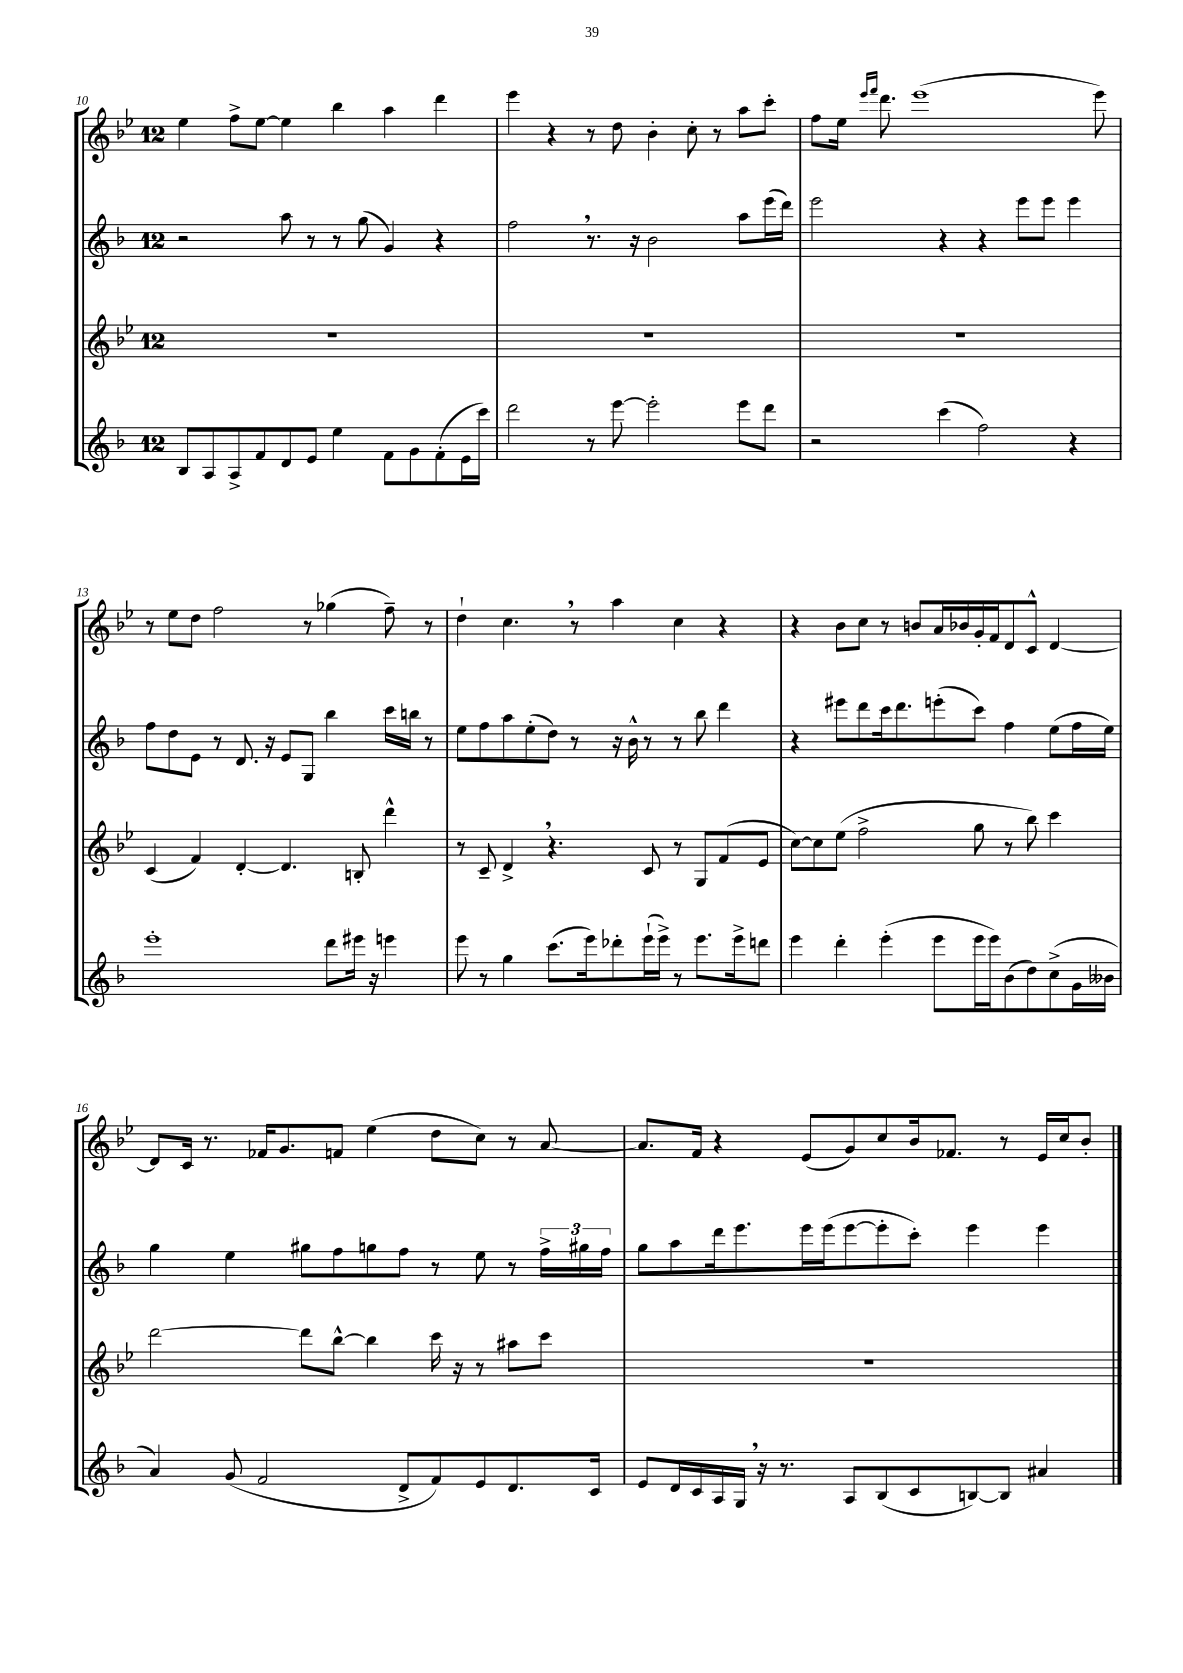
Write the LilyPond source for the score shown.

<<
\new StaffGroup <<
\new Staff = "s0" {
    \clef treble \key bes \major \once \override Staff.TimeSignature.style = #'single-digit \time 12/8
    \autoBeamOff ees''4 f''8[-> ees''8]~ ees''4 bes''4 a''4 d'''4 |
    ees'''4 r4 r8 d''8 bes'4-. c''8-. r8 a''8[ c'''8]-. |
    f''8[ ees''16] \grace { ees'''16[ f'''16] } d'''8. ees'''1( ees'''8) |
    r8 ees''8[ d''8] f''2 r8 ges''4( f''8--) r8 |
    d''4-! c''4. \breathe r8 a''4 c''4 r4 |
    r4 bes'8[ c''8] r8 b'8[ a'16 bes'16 g'16-. f'16 d'8 c'8]-^ d'4~ |
    d'8[ c'16] r8. fes'16[ g'8. f'8] ees''4( d''8[ c''8]) r8 a'8~ |
    a'8.[ f'16] r4 ees'8[( g'8) c''8 bes'16 fes'8.] r8 ees'16[ c''16 bes'8]-. \bar "|." |
}
\new Staff = "s1" {
    \clef treble \key f \major \once \override Staff.TimeSignature.style = #'single-digit \time 12/8
    \autoBeamOff r2 a''8 r8 r8 g''8( g'4) r4 |
    f''2 \breathe r8. r16 bes'2 a''8[ e'''16( d'''16]) |
    e'''2 r4 r4 e'''8[ e'''8] e'''4 |
    f''8[ d''8 e'8] r8 d'8. r16 e'8[ g8] bes''4 c'''16[ b''16] r8 |
    e''8[ f''8 a''8 e''8-.( d''8]) r8 r16 bes'16-^ r8 r8 bes''8 d'''4 |
    r4 eis'''8[ d'''8 c'''16 d'''8. e'''8-.( c'''8]) f''4 e''8[( f''16 e''16]) |
    g''4 e''4 gis''8[ f''8 g''8 f''8] r8 e''8 r8 \tuplet 3/2 { f''16[-> gis''16 f''16] } |
    g''8[ a''8 d'''16 e'''8. e'''16 e'''16( e'''8~ e'''8-. c'''8]-.) e'''4 e'''4 \bar "|." |
}
\new Staff = "s2" {
    \clef treble \key bes \major \once \override Staff.TimeSignature.style = #'single-digit \time 12/8
    \autoBeamOff R1. |
    R1. |
    R1. |
    c'4( f'4) d'4~-. d'4. b8-. d'''4-^ |
    r8 c'8-- d'4-> \breathe r4. c'8 r8 g8[ f'8( ees'8] |
    c''8[~) c''8 ees''8]( f''2-> g''8 r8 bes''8) c'''4 |
    d'''2~ d'''8[ bes''8]~-^ bes''4 c'''16 r16 r8 ais''8[ c'''8] |
    R1. \bar "|." |
}
\new Staff = "s3" {
    \clef treble \key f \major \once \override Staff.TimeSignature.style = #'single-digit \time 12/8
    \autoBeamOff bes8[ a8 a8-> f'8 d'8 e'8] e''4 f'8[ g'8 f'8-.( e'16 c'''16]) |
    d'''2 r8 e'''8~ e'''2-. e'''8[ d'''8] |
    r2 c'''4( f''2) r4 |
    e'''1-. d'''8[ eis'''16] r16 e'''4 |
    e'''8 r8 g''4 c'''8.[( e'''16) des'''8-. e'''16-!( e'''16]->) r8 e'''8.[ e'''16-> d'''8] |
    e'''4 d'''4-. e'''4-.( e'''8[ e'''16 e'''16) bes'8( d''8) c''8->( g'16 beses'16] |
    a'4) g'8( f'2 d'8[-> f'8) e'8 d'8. c'16] |
    e'8[ d'16 c'16 a16 g16] \breathe r16 r8. a8[ bes8( c'8 b8~) b8] ais'4 \bar "|." |
}
>>
>>
\layout { \context { \Score currentBarNumber = #10 } }
